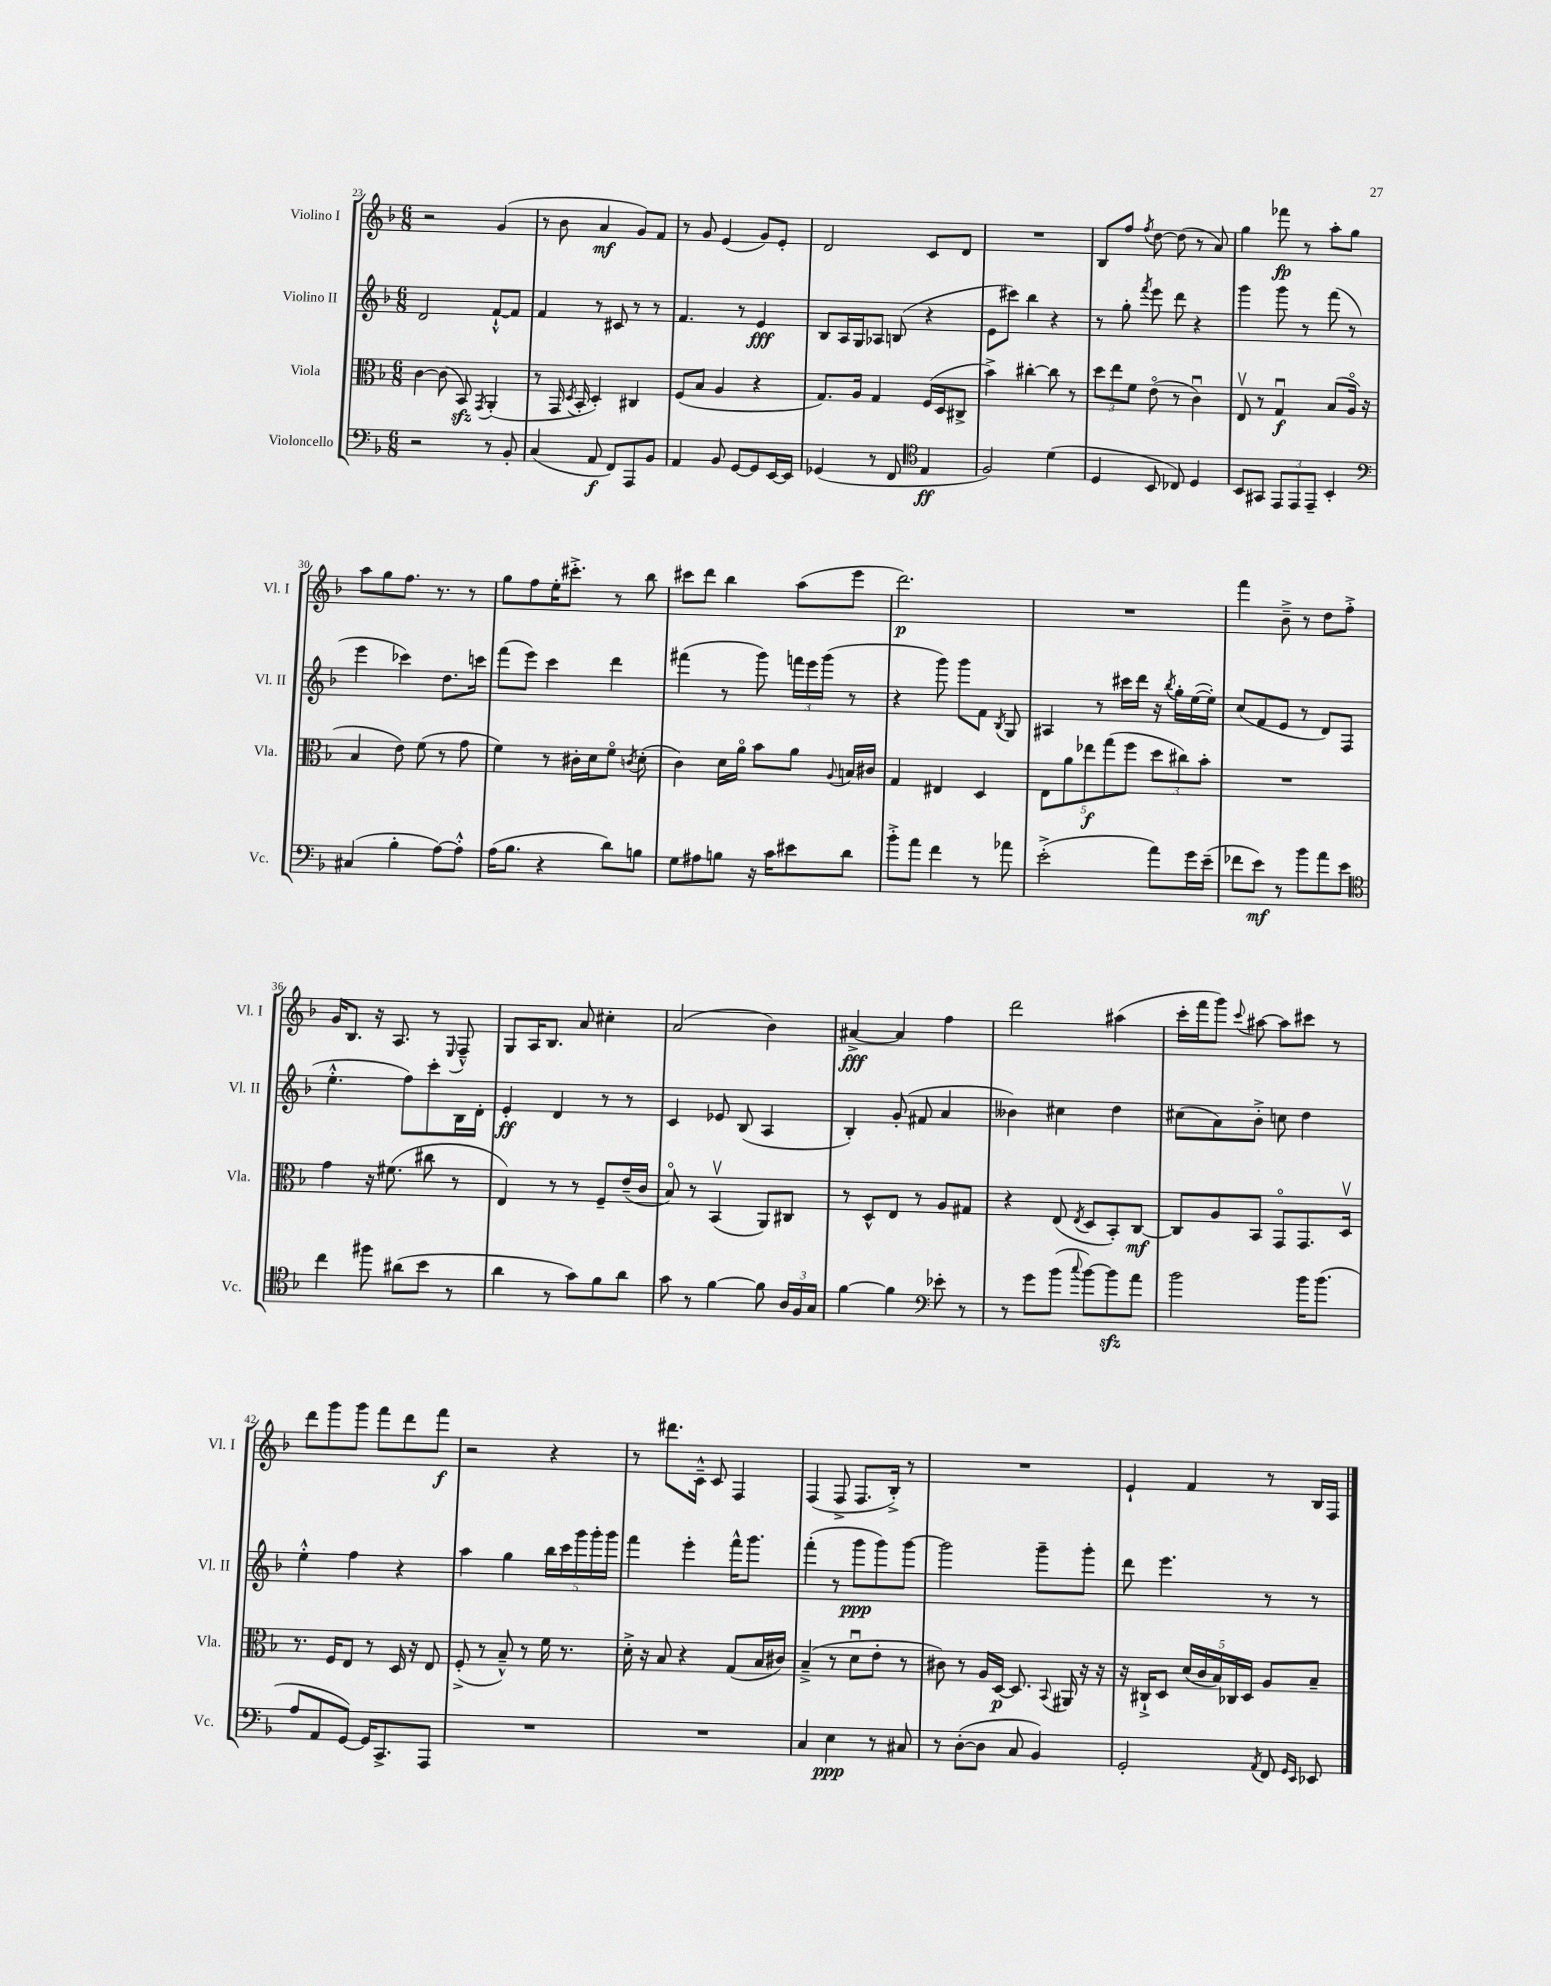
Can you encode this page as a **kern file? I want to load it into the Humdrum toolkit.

**kern	**dynam	**kern	**dynam	**kern	**dynam	**kern	**dynam
*part4	*part4	*part3	*part3	*part2	*part2	*part1	*part1
*staff4	*staff4	*staff3	*staff3	*staff2	*staff2	*staff1	*staff1
*I"Violoncello	*	*I"Viola	*	*I"Violino II	*	*I"Violino I	*
*I'Vc.	*	*I'Vla.	*	*I'Vl. II	*	*I'Vl. I	*
*clefF4	*	*clefC3	*	*clefG2	*	*clefG2	*
*k[b-]	*	*k[b-]	*	*k[b-]	*	*k[b-]	*
*M6/8	*	*M6/8	*	*M6/8	*	*M6/8	*
=23	=23	=23	=23	=23	=23	=23	=23
2r	.	[4c\	.	2d/	.	2r	.
.	.	(8c\]	.	.	.	.	.
.	.	8BB-zz/)	.	.	.	.	.
.	.	8qGG/	.	.	.	.	.
8r	.	(4AA'/	.	[8f`^^/L	.	(4g/	.
8BB-'/	.	.	.	8f/J]	.	.	.
=24	=24	=24	=24	=24	=24	=24	=24
(4C/	.	8r	.	4f/	.	8r	.
.	.	16GG/	.	.	.	8b-\	.
.	.	8qD/	.	.	.	.	.
.	.	16BB-'/	.	.	.	.	.
8AA/	f	4D'/)	.	8r	.	4a/	mf
8FF/L)	.	.	.	8c#X/	.	.	.
8AAA/	.	4C#X/	.	8r	.	8g/L)	.
8BB-/J	.	.	.	8r	.	8f/J	.
=25	=25	=25	=25	=25	=25	=25	=25
4AA/	.	(8F/L	.	4.f/	.	8r	.
.	.	8B-/J	.	.	.	8g/	.
8BB-/	.	4A/	.	.	.	(4e/	.
[8GG/L	.	.	.	8r	.	.	.
8GG/]	.	4r	.	4e/	fff	8g/L)	.
[16EE/L	.	.	.	.	.	8e'/J	.
16EE/JJ]	.	.	.	.	.	.	.
=26	=26	=26	=26	=26	=26	=26	=26
(4GG-X/	.	8.G/L)	.	8B-/L	.	2d/	.
.	.	.	.	16A/L	.	.	.
.	.	16A/Jk	.	16G/J	.	.	.
8r	.	4G/	.	8A-X/J	.	.	.
8FF/	.	.	.	(8Bn/	.	.	.
*clefC4	*	*	*	*	*	*	*
4E/	ff	(16F/LL	.	4r	.	8c/L	.
.	.	16D/J	.	.	.	.	.
.	.	8C#X^/J	.	.	.	8d/J	.
=27	=27	=27	=27	=27	=27	=27	=27
2F/)	.	4b-^\)	.	8e\L	.	2.r	.
.	.	.	.	8ccc#X\J)	.	.	.
.	.	[4cc#X'\	.	4bb-\	.	.	.
(4d\	.	8cc#\]	.	4r	.	.	.
.	.	8r	.	.	.	.	.
=28	=28	=28	=28	=28	=28	=28	=28
4D/	.	12dd\L	.	8r	.	8B-/L	.
.	.	12ee\	.	.	.	.	.
.	.	.	.	8gg'\	.	8ff/J	.
.	.	12f\J	.	.	.	.	.
.	.	.	.	8qfff/	.	8qff/	.
8BB-/	.	(8e\	.	8eee\	.	[8dd\	.
8C-X/)	.	8r	.	8ddd\	.	(8dd\]	.
4D/	.	4cu\)	.	4r	.	8r	.
.	.	.	.	.	.	8a/)	.
=29	=29	=29	=29	=29	=29	=29	=29
8BB-/L	.	8Ev/	.	4ggg\	.	4gg\	.
8GG#X/J	.	8r	.	.	.	.	.
12EE/L	.	4Gu/	f	8ggg\	.	8fff-X\	fp
12EE/	.	.	.	.	.	.	.
.	.	.	.	8r	.	8r	.
12EE~/J	.	.	.	.	.	.	.
4BB-'/	.	(8B-/L	.	(8fff\	.	8aa'\L	.
.	.	16A/Jk	.	8r	.	8gg\J	.
.	.	16r	.	.	.	.	.
!!LO:LB:g=z
=30	=30	=30	=30	=30	=30	=30	=30
*clefF4	*	*	*	*	*	*	*
(4C#X/	.	4B-/	.	4eee\	.	8aa\L	.
.	.	.	.	.	.	8gg\	.
4B-'\	.	8e\)	.	4ccc-X\)	.	8.ff\J	.
.	.	(8f\	.	.	.	.	.
.	.	.	.	.	.	8.r	.
[8A\L)	.	8r	.	8.dd\L	.	.	.
8A'^^\J]	.	8g\	.	.	.	8r	.
.	.	.	.	16cccn\Jk	.	.	.
=31	=31	=31	=31	=31	=31	=31	=31
(16A\KL	.	4f\)	.	(8fff\L	.	8gg\L	.
8.B-\J	.	.	.	.	.	.	.
.	.	.	.	8eee\J)	.	8ff\	.
4r	.	8r	.	4ccc\	.	16ee'\K	.
.	.	.	.	.	.	8.ccc#X'^\J	.
.	.	16c#X'\LL	.	.	.	.	.
.	.	16d\J	.	.	.	.	.
8d\L)	.	8f\J	.	4ddd\	.	8r	.
.	.	8qcn/	.	.	.	.	.
8Bn\J	.	(8d'\	.	.	.	8bb-\	.
=32	=32	=32	=32	=32	=32	=32	=32
8G\L	.	4c\)	.	(4fff#X\	.	8ccc#X\L	.
8A#X\	.	.	.	.	.	8ddd\J	.
8Bn\J	.	16d\LL	.	8r	.	4bb-\	.
.	.	16a\JJ	.	.	.	.	.
16r	.	8b-\L	.	8ggg\)	.	.	.
16c\KL	.	.	.	.	.	.	.
8e#X\	.	8a\J	.	24fffn\LL	.	(8aa\L	.
.	.	.	.	24eee\	.	.	.
.	.	.	.	(24ggg\JJ	.	.	.
.	.	8qqA/	.	.	.	.	.
8d\J	.	16Bn/LL	.	8r	.	8eee\J	.
.	.	16c#X/JJ	.	.	.	.	.
=33	=33	=33	=33	=33	=33	=33	=33
8b-'^\L	.	4G/	.	4r	.	2.ddd\)	p
8a\J	.	.	.	.	.	.	.
4f\	.	4E#X/	.	8ggg\)	.	.	.
.	.	.	.	8ggg\L	.	.	.
8r	.	4D/	.	8f\J	.	.	.
.	.	.	.	8qB-/	.	.	.
8a-X\	.	.	.	8G/	.	.	.
=34	=34	=34	=34	=34	=34	=34	=34
(2e'^\	.	10E\L	.	4A#X/	.	2.r	.
.	.	10a\	.	.	.	.	.
.	.	10ee-X\	f	.	.	.	.
.	.	.	.	8r	.	.	.
.	.	(10gg\	.	.	.	.	.
.	.	.	.	16ccc#X\LL	.	.	.
.	.	10ff\J	.	.	.	.	.
.	.	.	.	16ddd\JJ	.	.	.
8a\L)	.	12dd\L	.	16r	.	.	.
.	.	.	.	8qbb-/	.	.	.
.	.	.	.	16gg'\LL	.	.	.
.	.	12cc#X\)	.	.	.	.	.
16g\L	.	.	.	([16ee\	.	.	.
.	.	12b-'\J	.	.	.	.	.
(16e~\JJ	.	.	.	16ee'\JJ])	.	.	.
=35	=35	=35	=35	=35	=35	=35	=35
8f-X\L	.	2.r	.	(8cc/L	.	4fff\	.
8e\J)	mf	.	.	8f/	.	.	.
8r	.	.	.	8e/J	.	8b-~^\	.
8b-\L	.	.	.	8r	.	8r	.
8a\	.	.	.	8d/L)	.	8dd\L	.
8e\J	.	.	.	(8F/J	.	8ff'^\J	.
!!LO:LB:g=z
=36	=36	=36	=36	=36	=36	=36	=36
*clefC4	*	*	*	*	*	*	*
4cc\	.	4g\	.	4.ee'^^\	.	16g/KL	.
.	.	.	.	.	.	8.B-/J	.
8ff#X\	.	16r	.	.	.	16r	.
.	.	(8.f#X\	.	.	.	8.A/	.
(8a#X\L	.	.	.	8ff\L)	.	.	.
8b-\J	.	8cc#X\	.	8ccc'\	.	8r	.
.	.	.	.	.	.	8qqE/	.
8r	.	8r	.	16B-\L	.	8F~^^/	.
.	.	.	.	16d'\JJ	.	.	.
=37	=37	=37	=37	=37	=37	=37	=37
4a\	.	4E/)	.	4e'/	ff	8G/L	.
.	.	.	.	.	.	16A/K	.
.	.	.	.	.	.	8.B-/J	.
8r	.	8r	.	4d/	.	.	.
8g\L)	.	8r	.	.	.	8a/	.
8f\	.	8F~/L	.	8r	.	4cc#X'\	.
8a\J	.	(16e~/L	.	8r	.	.	.
.	.	16c/JJ	.	.	.	.	.
=38	=38	=38	=38	=38	=38	=38	=38
8g\	.	8B-/)	.	4c/	.	(2a/	.
8r	.	8r	.	.	.	.	.
[4f\	.	(4BB-v/	.	8e-X/	.	.	.
.	.	.	.	(8B-/	.	.	.
8f\]	.	8AA/L)	.	4A/	.	4b-\)	.
24A/LL	.	8C#X/J	.	.	.	.	.
24F/	.	.	.	.	.	.	.
24G/JJ	.	.	.	.	.	.	.
=39	=39	=39	=39	=39	=39	=39	=39
[4f\	.	8r	.	4B-'/)	.	[4a#X^/	fff
.	.	8D^^/L	.	.	.	.	.
4f\]	.	8E/J	.	(8g'/	.	4a#/]	.
.	.	8r	.	8f#X/	.	.	.
*clefF4	*	*	*	*	*	*	*
8e-X'\	.	8A/L	.	4a/	.	4ff\	.
8r	.	8G#X/J	.	.	.	.	.
=40	=40	=40	=40	=40	=40	=40	=40
8r	.	4r	.	4b--X\)	.	2ddd\	.
8g\L	.	.	.	.	.	.	.
(8b-\J	.	(8E/	.	4cc#X\	.	.	.
8qqcc/	.	8qE/	.	.	.	.	.
[8b-\L)	.	8D/L	.	.	.	.	.
8b-zz\]	.	8BB-'/)	.	4dd\	.	(4aa#X\	.
8a\J	.	[8C/J	mf	.	.	.	.
=41	=41	=41	=41	=41	=41	=41	=41
2b-\	.	8C/L]	.	(8cc#X\L	.	16ccc'\LL	.
.	.	.	.	.	.	16fff\J	.
.	.	8A/	.	8a\)	.	8ggg\J)	.
.	.	.	.	.	.	8qqccc/	.
.	.	8BB-/J	.	8b-'^\J	.	[8aa#X\	.
.	.	8GG/L	.	8ccn\	.	8aa#\L]	.
16b-\KL	.	8.GG/	.	4dd\	.	8ccc#X\J	.
(8.b-\J	.	.	.	.	.	.	.
.	.	.	.	.	.	8r	.
.	.	16Dv/Jk	.	.	.	.	.
!!LO:LB:g=z
=42	=42	=42	=42	=42	=42	=42	=42
8A/L	.	8.r	.	4ee'^^\	.	8ddd\L	.
8AA/	.	.	.	.	.	8ggg\	.
.	.	16F/KL	.	.	.	.	.
[8GG/J)	.	8E/J	.	4ff\	.	8ggg\J	.
16GG/KL]	.	8r	.	.	.	8fff\L	.
8.CC^/	.	.	.	.	.	.	.
.	.	16D/	.	4r	.	8ddd\	.
.	.	16r	.	.	.	.	.
8AAA/J	.	8E/	.	.	.	8fff\J	f
=43	=43	=43	=43	=43	=43	=43	=43
2.r	.	(8F'^/	.	4aa\	.	2r	.
.	.	8r	.	.	.	.	.
.	.	8B-~^^/)	.	4gg\	.	.	.
.	.	8r	.	.	.	.	.
.	.	16f\	.	20bb-\LL	.	4r	.
.	.	.	.	20ccc\	.	.	.
.	.	8.r	.	.	.	.	.
.	.	.	.	20ggg\	.	.	.
.	.	.	.	20ggg'\	.	.	.
.	.	.	.	20ggg\JJ	.	.	.
=44	=44	=44	=44	=44	=44	=44	=44
2.r	.	16d'^\	.	4fff\	.	8r	.
.	.	16r	.	.	.	.	.
.	.	8B-/	.	.	.	8.ddd#X\L	.
.	.	4r	.	4eee'\	.	.	.
.	.	.	.	.	.	16c~^^\Jk	.
.	.	.	.	.	.	8c/	.
.	.	(8G/L	.	16fff^^\KL	.	4F/	.
.	.	.	.	8.ggg\J	.	.	.
.	.	16B-/L	.	.	.	.	.
.	.	16c#X/JJ)	.	.	.	.	.
=45	=45	=45	=45	=45	=45	=45	=45
4C/	.	(4B-~^/	.	(4fff'\	.	(4F/	.
4E\	ppp	8r	.	8r	.	8F^/	.
.	.	8du\L	.	8ggg\L	ppp	8.F/L	.
8r	.	8e'\J	.	8ggg\)	.	.	.
.	.	.	.	.	.	16B-'^/Jk)	.
8C#X/	.	8r	.	[8ggg\J	.	8r	.
=46	=46	=46	=46	=46	=46	=46	=46
8r	.	8c#X\)	.	2ggg\]	.	2.r	.
([8D'\L	.	8r	.	.	.	.	.
8D\J]	.	16A/LL	.	.	.	.	.
.	.	[16D/JJ	p	.	.	.	.
8C/	.	8.D/]	.	.	.	.	.
4BB-/)	.	.	.	8ggg~\L	.	.	.
.	.	8qqBB-/	.	.	.	.	.
.	.	16AA#X/	.	.	.	.	.
.	.	16r	.	8ggg'\J	.	.	.
.	.	16r	.	.	.	.	.
=47	=47	=47	=47	=47	=47	=47	=47
2GG'/	.	16r	.	8ddd\	.	4e`/	.
.	.	16C#X`^/KL	.	.	.	.	.
.	.	8D/J	.	4.eee\	.	.	.
.	.	(20d/LL	.	.	.	4f/	.
.	.	20c/	.	.	.	.	.
.	.	20B-/)	.	.	.	.	.
.	.	20C-X/	.	.	.	.	.
.	.	20D/JJ	.	.	.	.	.
8qAA/	.	.	.	.	.	.	.
8FF/	.	8A/L	.	8r	.	8r	.
16qqGG/LL	.	.	.	.	.	.	.
16qqEE/JJ	.	.	.	.	.	.	.
8EE-X/	.	8B-~/J	.	8r	.	16B-/LL	.
.	.	.	.	.	.	16F/JJ	.
==	==	==	==	==	==	==	==
*-	*-	*-	*-	*-	*-	*-	*-
